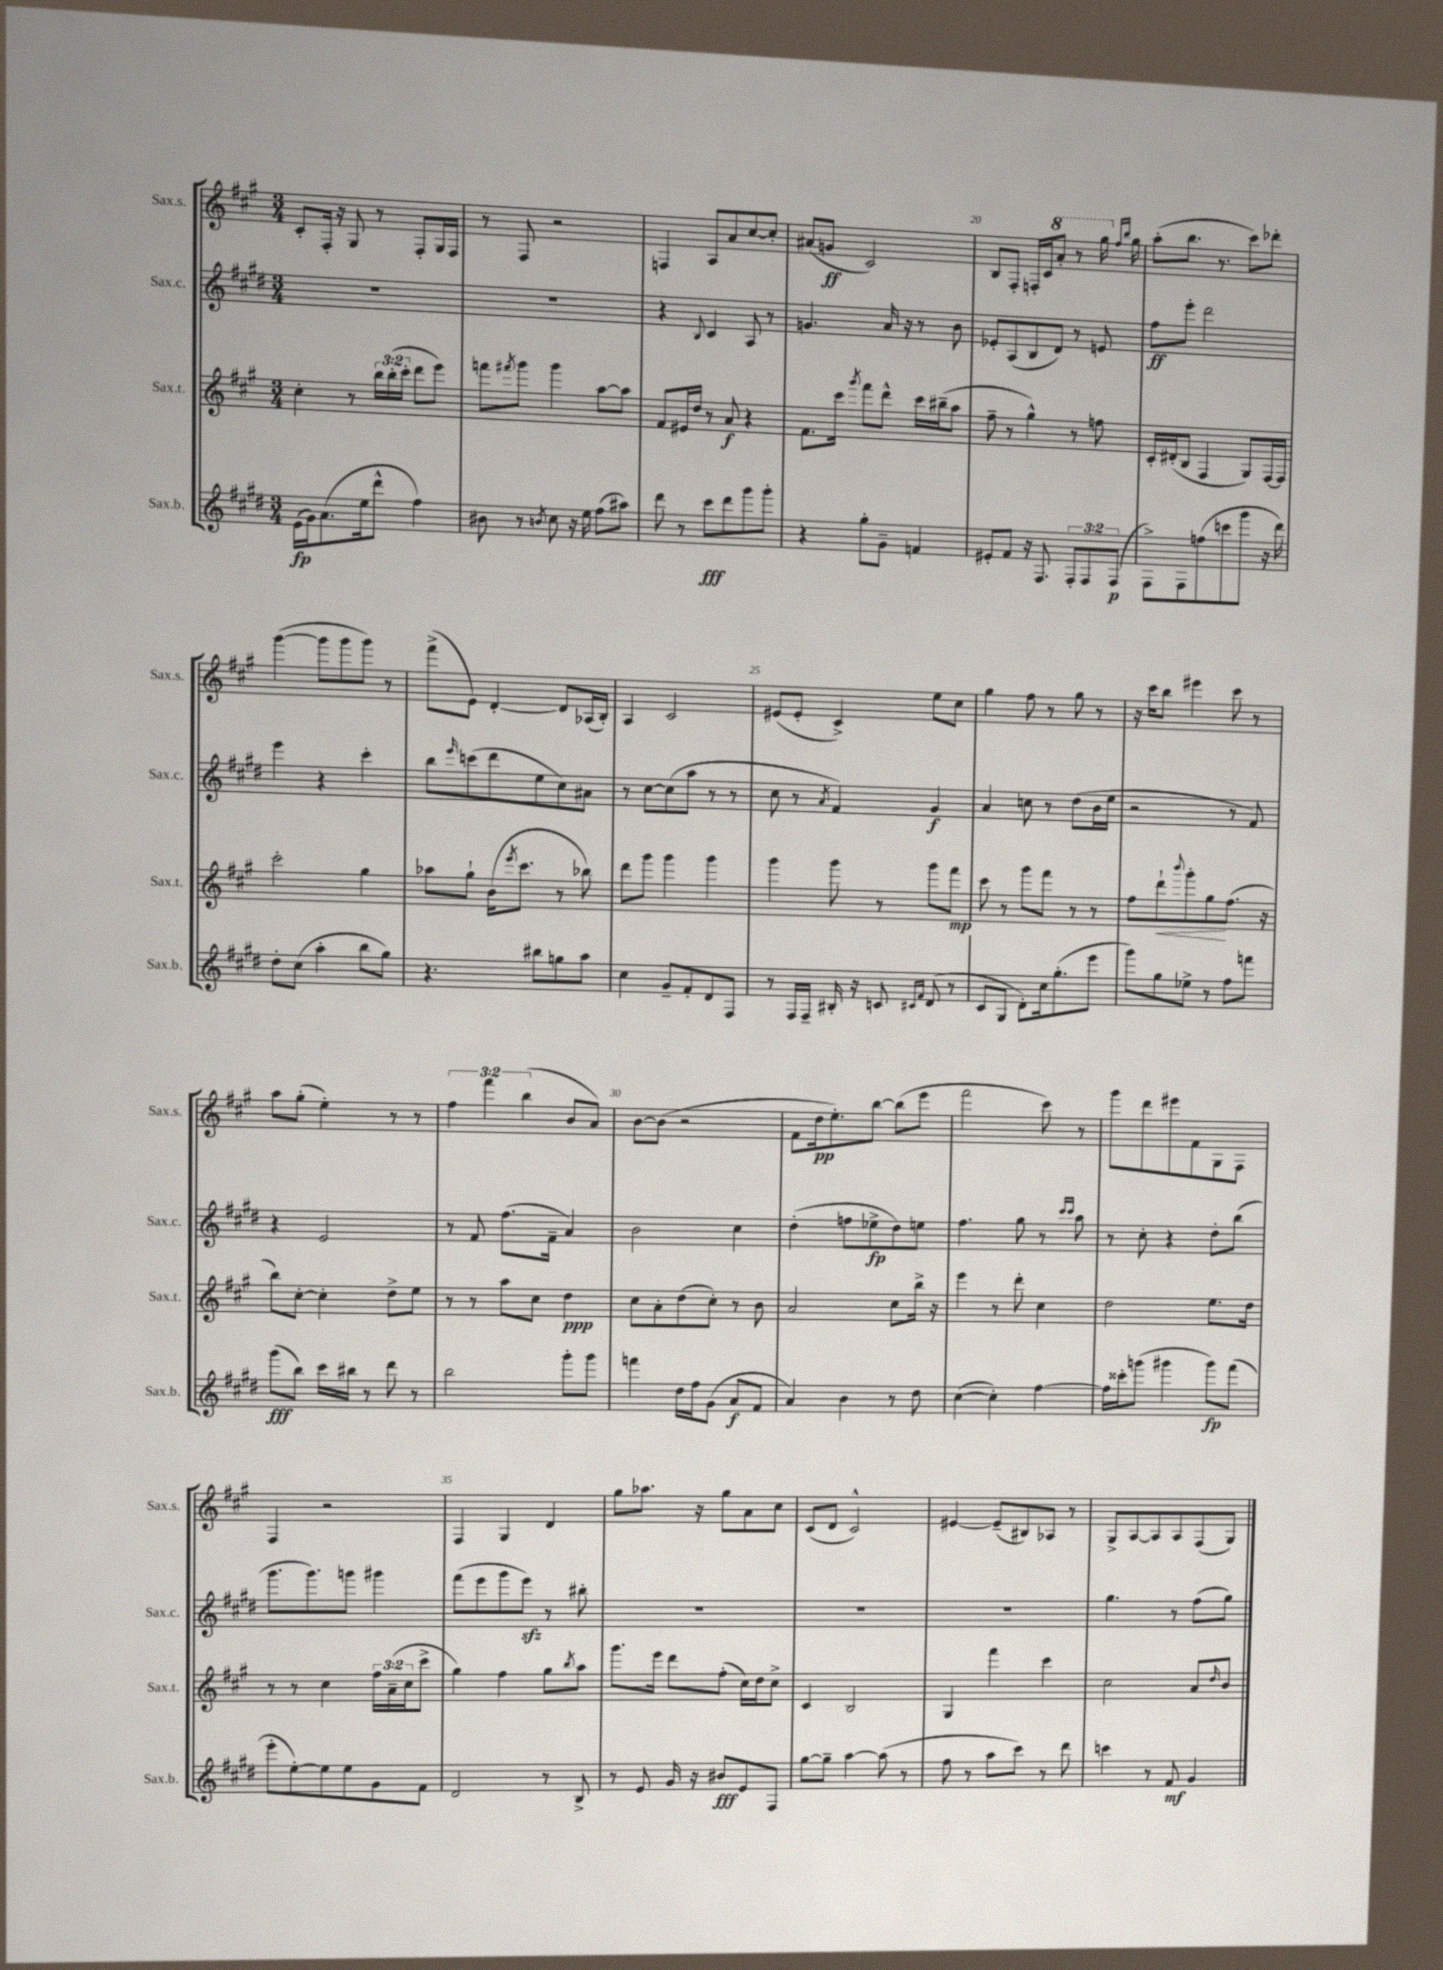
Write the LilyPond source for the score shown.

<<
\new StaffGroup <<
\new Staff = "s0" \with { instrumentName = "Sax.s." shortInstrumentName = "Sax.s." } {
    \clef treble \key a \major \numericTimeSignature \time 3/4 \override Staff.TupletNumber.text = #tuplet-number::calc-fraction-text
    cis'8-. fis16-. r16 gis8 r8 fis8-. gis16 fis16 |
    r8 fis8 r2 |
    f4 a8 a'8 cis''8~ cis''8-. |
    ais'8( g'8\ff cis'2) |
    b8 fis8-. f16-. cis'16 \ottava #1 a''8-. r8 gis'''16 \ottava #0 \grace { fis''16 b''16 } gis''16 |
    a''8-.( b''8. r8. cis'''8) des'''8-. |
    gis'''4~( gis'''8 gis'''8 gis'''8) r8 |
    fis'''8->( e'8) d'4~-. d'8 aes16( b16-.) |
    a4 cis'2 |
    eis'8( eis'8-. cis'4->) e''8 cis''8 |
    gis''4 fis''8 r8 gis''8 r8 |
    r16 cis'''16 b''8 eis'''4 cis'''8 r8 |
    a''8 gis''8-.( e''4-.) r8 r8 |
    \tuplet 3/2 { fis''4 fis'''4 b''4( } b'8 a'8) |
    b'8~ b'8( r2 |
    fis'8 d''16\pp e''8.-.) b''8~ b''8( e'''8 |
    fis'''2 cis'''8) r8 |
    gis'''8 d'''8 eis'''8 fis'8 gis8 fis8 |
    fis4 r2 |
    fis4 gis4 d'4 |
    gis''8 aes''8. r16 gis''8 a'8 cis''8 |
    cis'8( d'8 cis'2-^) |
    eis'4~ eis'8--( bis8) aes8 r8 |
    gis8-> a8~ a8 a8 fis8( gis8) \bar "|." |
}
\new Staff = "s1" \with { instrumentName = "Sax.c." shortInstrumentName = "Sax.c." } {
    \clef treble \key e \major \numericTimeSignature \time 3/4
    R2. |
    R2. |
    r4 \appoggiatura { b8 } cis'4 a8 r8 |
    g'4. a'16 r16 r8 b'8 |
    ees'8-. a8( b8 dis'8) r8 e'8 |
    fis''8\ff e'''8-. dis'''2 |
    e'''4 r4 cis'''4-. |
    b''8 \grace { e'''16 } c'''8( dis'''8 e''8 cis''8) ais'8 |
    r8 cis''8~ cis''8( a''8 r8 r8 |
    cis''8 r8 \acciaccatura { a'8 } fis'4) gis'4\f |
    a'4 c''8 r8 dis''8( b'16 e''16 |
    r2 r8 fis'8) |
    r4 e'2 |
    r8 fis'8 fis''8.( fis'16-- a'4) |
    b'2 cis''4 |
    dis''4-.( f''8 ees''8->\fp dis''8) e''8 |
    fis''4. gis''8 r8 \grace { cis'''16 cis'''16 } a''8 |
    r8 cis''8-. r4 dis''8-. b''8( |
    gis'''8. gis'''8.) g'''8 gis'''4 |
    fis'''8( e'''8 gis'''8 e'''8\sfz) r8 bis''8-. |
    R2. |
    R2. |
    R2. |
    gis''4. r8 fis''8( gis''8) \bar "|." |
}
\new Staff = "s2" \with { instrumentName = "Sax.t." shortInstrumentName = "Sax.t." } {
    \clef treble \key a \major \numericTimeSignature \time 3/4 \override Staff.TupletNumber.text = #tuplet-number::calc-fraction-text
    cis''4-. r8 \tuplet 3/2 { b''16 b''16-.( cis'''16-. } d'''8 e'''8) |
    f'''8 \acciaccatura { fis'''8 } gis'''8 gis'''4 a''8~ a''8 |
    fis'8 eis'16 d''16 r8 a'8\f r4 |
    fis'8. cis'''16 \acciaccatura { gis'''8 } fis'''8 d'''8-^ cis'''16 bis''16--( a''8 |
    fis''8-- r8 gis''4-^) r8 f''8 |
    cis'16-. dis'16-.( b8 fis4 gis8) fis16~ fis16 |
    cis'''2-. gis''4 |
    aes''8 gis''8-! b'16( \acciaccatura { e'''8 } cis'''8. r8 bes''8) |
    d'''8 gis'''8 gis'''4 gis'''4 |
    gis'''4 gis'''8 r8 gis'''8 fis'''8\mp |
    cis'''8 r8 gis'''8 fis'''8 r8 r8 |
    fis''8 d'''8-!\< \appoggiatura { b'''8 } gis'''8-. gis''8\! fis''8.( r16 |
    b''8) cis''8~-. cis''4-. d''8-> e''8 |
    r8 r8 a''8 cis''8 d''4\ppp |
    cis''8 a'8-. d''8( cis''8-.) r8 b'8 |
    a'2 cis''8 b''16-> r16 |
    e'''4 r8 d'''8-. cis''4 |
    d''2 e''8. d''16 |
    r8 r8 cis''4 \tuplet 3/2 { fis''16 a'16--( cis''16 } cis'''8-> |
    gis''4) fis''4 gis''8 \acciaccatura { b''8 } a''8 |
    gis'''8. e'''16 d'''8 fis''8-.( cis''16) d''16 cis''8-> |
    cis'4 b2 |
    gis4 fis'''4 cis'''4 |
    cis''2 a'8 \grace { d''16 } b'8 \bar "|." |
}
\new Staff = "s3" \with { instrumentName = "Sax.b." shortInstrumentName = "Sax.b." } {
    \clef treble \key e \major \numericTimeSignature \time 3/4 \override Staff.TupletNumber.text = #tuplet-number::calc-fraction-text
    e'16\fp( gis'16) a'8.( e''16 dis'''8-^ fis''4) |
    bis'8 r8 \acciaccatura { b'8 } cis''8 r16 e''16 fis''8( ais''8) |
    dis'''8 r8 cis'''8\fff dis'''8 gis'''8 gis'''8-. |
    r4 gis''8-. gis'8-- f'4 |
    eis'8-. fis'8 r16 fis8. \tuplet 3/2 { fis8-. fis8 fis8\p( } |
    fis8->) fis8 f''8( c'''8 gis'''8 r16 dis'''16) |
    dis''8-. cis''8( a''4-. b''8 gis''8) |
    r4. bis''8 g''8 a''8 |
    cis''4 gis'8-- fis'8-. dis'8 fis8 |
    r8 fis16 fis16-- bis16-. r16 c'8 \grace { cis'16 fis'16 } dis'8( r8 |
    cis'8 gis8 dis'8-.) cis''16 gis''8.-.( e'''8 |
    gis'''8) gis''8 ees''8-> r8 fis''8 f'''8 |
    gis'''8\fff( b''8) cis'''16 bis''16 r8 dis'''8 r8 |
    b''2 gis'''8-. gis'''8 |
    f'''4 dis''16 fis''16 gis'8( a'8\f fis'8 |
    a'4) b'4 r8 dis''8 |
    cis''4~( cis''4-.) fis''4~ |
    fis''16 cisis'''16-. g'''8( gis'''4 gis'''8\fp) fis'''8( |
    e'''8-. e''8~-.) e''8 e''8 gis'8 fis'8 |
    dis'2 r8 b8-> |
    r8 e'8 gis'16 r16 bis'8\fff e'8 fis8 |
    gis''8~ gis''8-- a''4~ a''8( r8 |
    fis''8 r8 a''8 cis'''8) r8 dis'''8 |
    c'''4 r8 fis'8\mf gis'4 \bar "|." |
}
>>
>>
\layout { \context { \Score currentBarNumber = #16 \override BarNumber.break-visibility = ##(#f #t #t) barNumberVisibility = #(every-nth-bar-number-visible 5) } }
